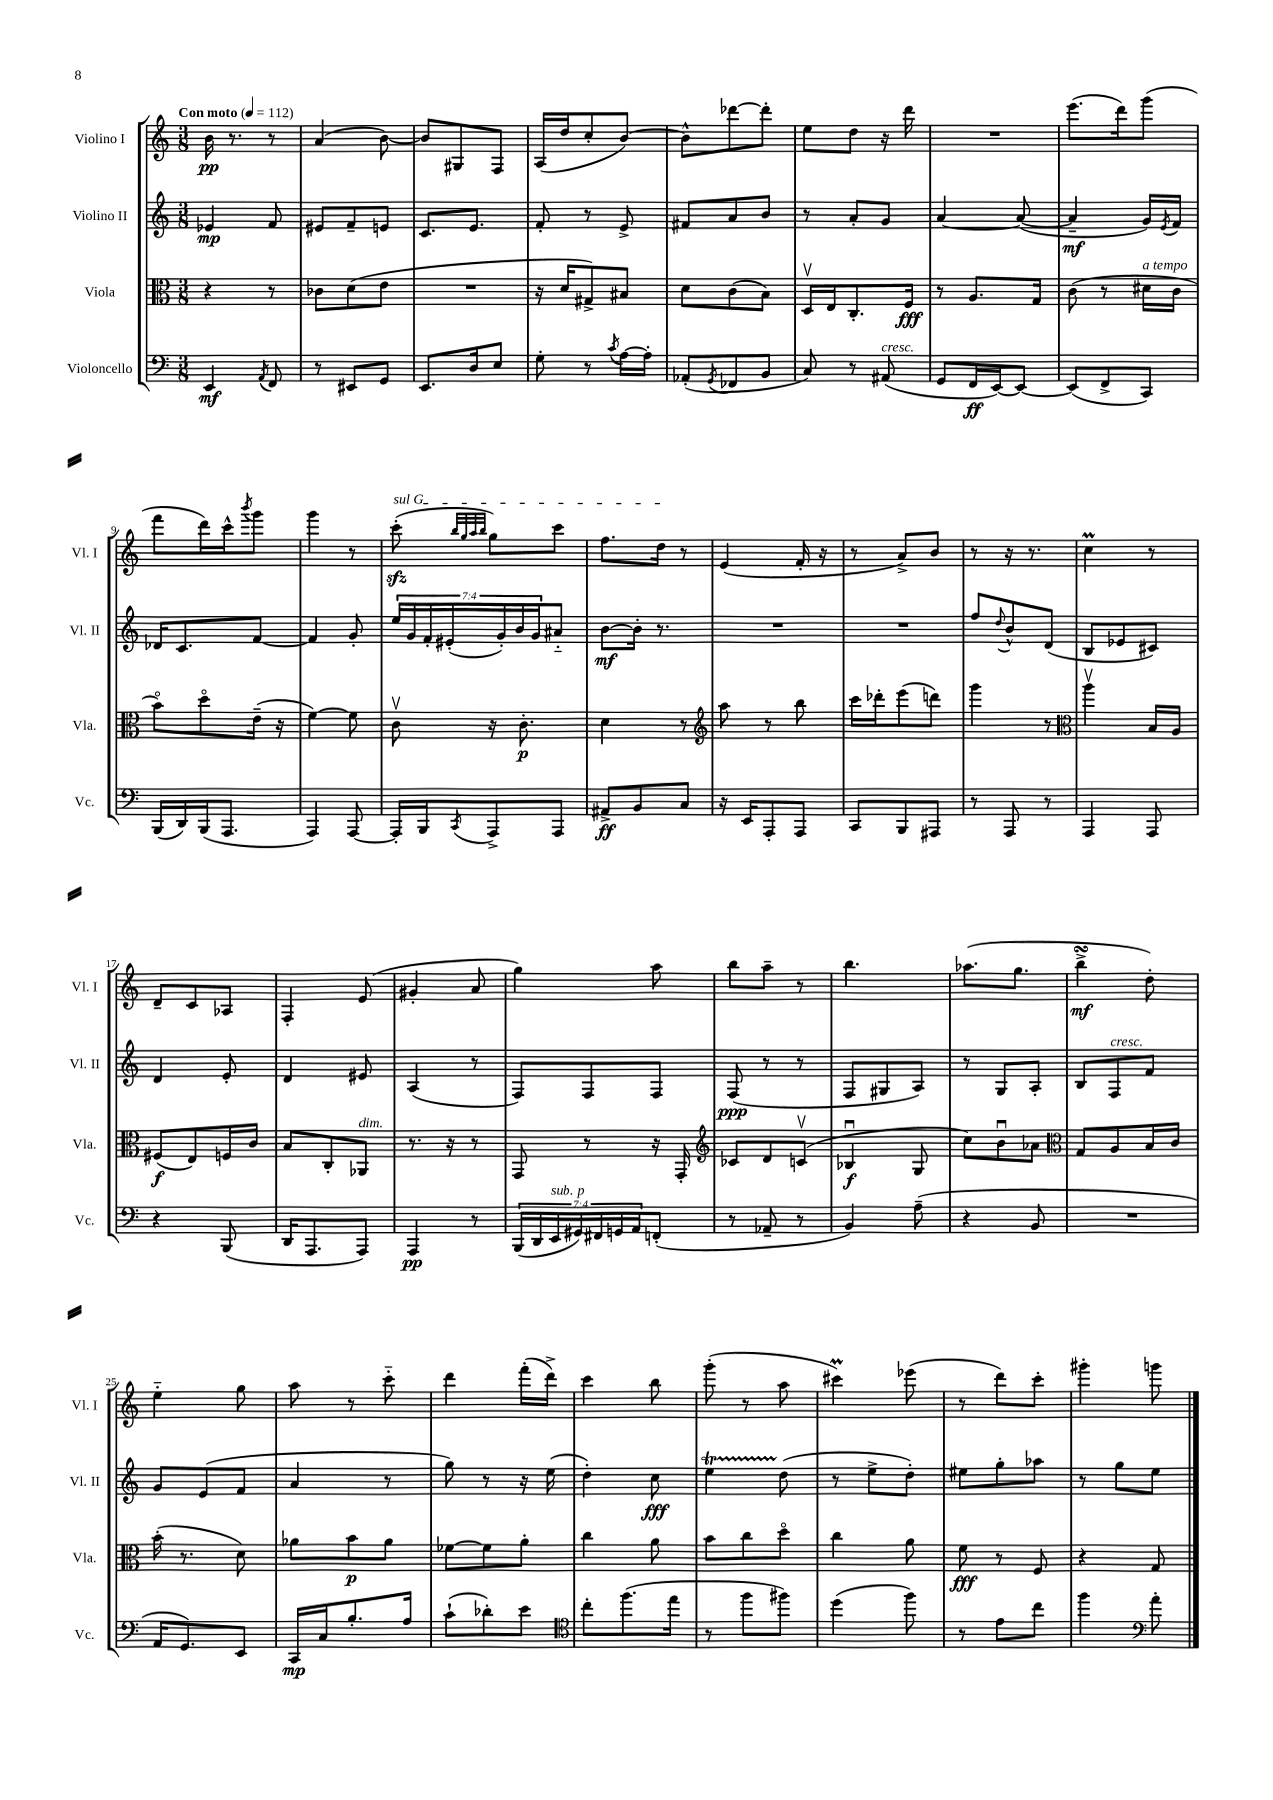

**kern	**kern	**kern	**kern
*staff4	*staff3	*staff2	*staff1
*clefF4	*clefC3	*clefG2	*clefG2
*k[]	*k[]	*k[]	*k[]
*M3/8	*M3/8	*M3/8	*M3/8
*MM112	*MM112	*MM112	*MM112
4EE	4r	4e-	16b
.	.	.	8.r
8qAA	.	.	.
8FF	8r	8f	8r
=	=	=	=
8r	8c-	8e#	(4a
8EE#	(8d	8f~	.
8GG	8e	8e	[8b)
=	=	=	=
8.EE	4.r	8.c	8b]
.	.	.	8G#
16D	.	8.e	.
8E	.	.	8F
=	=	=	=
8G'	16r	8f'	(16A
.	16d	.	16dd
8r	8G#^)	8r	8cc'
8qc	.	.	.
[16A	8B#	8e^	[8b)
16A']	.	.	.
=	=	=	=
(8AA-'	8d	8f#	8b^^]
8qGG	.	.	.
8FF-	(8c	8a	[8ddd-
8BB	8B)	8b	8ddd-']
=	=	=	=
8C)	16Dv	8r	8ee
.	16E	.	.
8r	8.C'	8a'	8dd
(8AA#	.	8g	16r
.	16F	.	16ddd
=	=	=	=
8GG	8r	[4a	4.r
16FF	8.A	.	.
[16EE)	.	.	.
8EE_	.	(8a_	.
.	16G	.	.
=	=	=	=
(8EE]	(8c	4a~]	(8.eee
8FF^	8r	.	.
.	.	.	16ddd)
8CC)	16d#	16g)	(8ggg
.	.	8qe	.
.	16c	16f	.
=	=	=	=
(16BBB	8bo)	16d-	8fff
16DD)	.	8.c	.
(16BBB	8ddo	.	16ddd)
8.AAA	.	.	16ccc^^
.	.	.	8qbbb
.	(16e~	[8f	8ggg
.	16r	.	.
=	=	=	=
4AAA)	[4f)	4f]	4ggg
[8AAA	8f]	8g'	8r
=	=	=	=
16AAA']	8cv	28ee	(8ccc'
.	.	28g	.
16BBB	.	.	.
.	.	28f'	.
.	.	(28e#'	.
.	.	.	32qqbb
.	.	.	32qqgg
.	.	.	32qqaa
8qCC	.	.	32qqbb
8AAA^	16r	.	8gg)
.	.	28g')	.
.	.	28b	.
.	8.c'	.	.
.	.	28g	.
8AAA	.	8a#'~	8ccc
=	=	=	=
8AA#^	4d	[8b	8.ff
8BB	.	16b']	.
.	.	8.r	16dd
8C	8r	.	8r
=	=	=	=
*	*clefG2	*	*
16r	8aa	4.r	(4e
16EE	.	.	.
8AAA'	8r	.	.
8AAA	8bb	.	16f'
.	.	.	16r
=	=	=	=
8CC	16ccc	4.r	8r
.	16ddd-'	.	.
8BBB	(8eee	.	8a^)
8AAA#	8ddd)	.	8b
=	=	=	=
8r	4ggg	8ff	8r
.	.	8qqdd	.
8AAA	.	8b^^	16r
.	.	.	8.r
8r	8r	(8d	.
=	=	=	=
*	*clefC3	*	*
4AAA	4aav	8B	4cc
.	.	8e-	.
8AAA	16B	8c#)	8r
.	16A	.	.
=	=	=	=
4r	(8F#	4d	8d~
.	8E)	.	8c
(8BBB	16F	8e'	8A-
.	16c	.	.
=	=	=	=
16DD	8B	4d	4F'
8.AAA	.	.	.
.	8C'	.	.
8AAA)	8AA-	8e#	(8e
=	=	=	=
4AAA	8.r	(4A	4g#'
.	16r	.	.
8r	8r	8r	8a
=	=	=	=
(28BBB	8GG	8F)	4gg)
28DD	.	.	.
28EE	.	.	.
28GG#)	.	.	.
.	8r	8F	.
28FF#	.	.	.
28GG	.	.	.
28AA	.	.	.
(8FF'	16r	8F	8aa
.	16GG'	.	.
=	=	=	=
*	*clefG2	*	*
8r	8c-	(8F	8bb
8AA-~	8d	8r	8aa~
8r	(8cv	8r	8r
=	=	=	=
4BB)	4B-u	8F	4.bb
.	.	8G#	.
(8A~	8G	8A)	.
=	=	=	=
4r	8cc)	8r	(8.aa-
.	8bu	8G	.
.	.	.	8.gg
8BB	8a-	8A'	.
=	=	=	=
*	*clefC3	*	*
4.r	8G	8B	4bb^
.	8A	8F	.
.	16B	8f	8dd')
.	16c	.	.
=	=	=	=
16AA	(16b'	8g	4ee'~
8.GG)	8.r	.	.
.	.	(8e	.
8EE	8d)	8f	8gg
=	=	=	=
16CC	8a-	4a	8aa
16C	.	.	.
8.B'	8b	.	8r
.	8a-	8r	8ccc'~
16A	.	.	.
=	=	=	=
(8c`	[8f-	8gg)	4ddd
8d-')	8f-]	8r	.
8e	8a'	16r	(16fff'
.	.	(16ee	16ddd^)
=	=	=	=
*clefC4	*	*	*
8cc'	4cc	4dd')	4ccc
(8.ff	.	.	.
.	8a	8cc	8bb
16ee	.	.	.
=	=	=	=
8r	8b	4ee	(8ggg'
8ff	8cc	.	8r
8ff#)	8ddo	(8dd	8aa
=	=	=	=
(4dd	4cc	8r	4ccc#)
.	.	8ee^	.
8ff)	8a	8dd')	(8eee-
=	=	=	=
8r	8f	8ee#	8r
8e	8r	8gg'	8ddd)
8cc	8F	8aa-	8ccc'
=	=	=	=
4ff	4r	8r	4ggg#'
.	.	8gg	.
*clefF4	*	*	*
8a'	8G	8ee	8ggg
==	==	==	==
*-	*-	*-	*-
